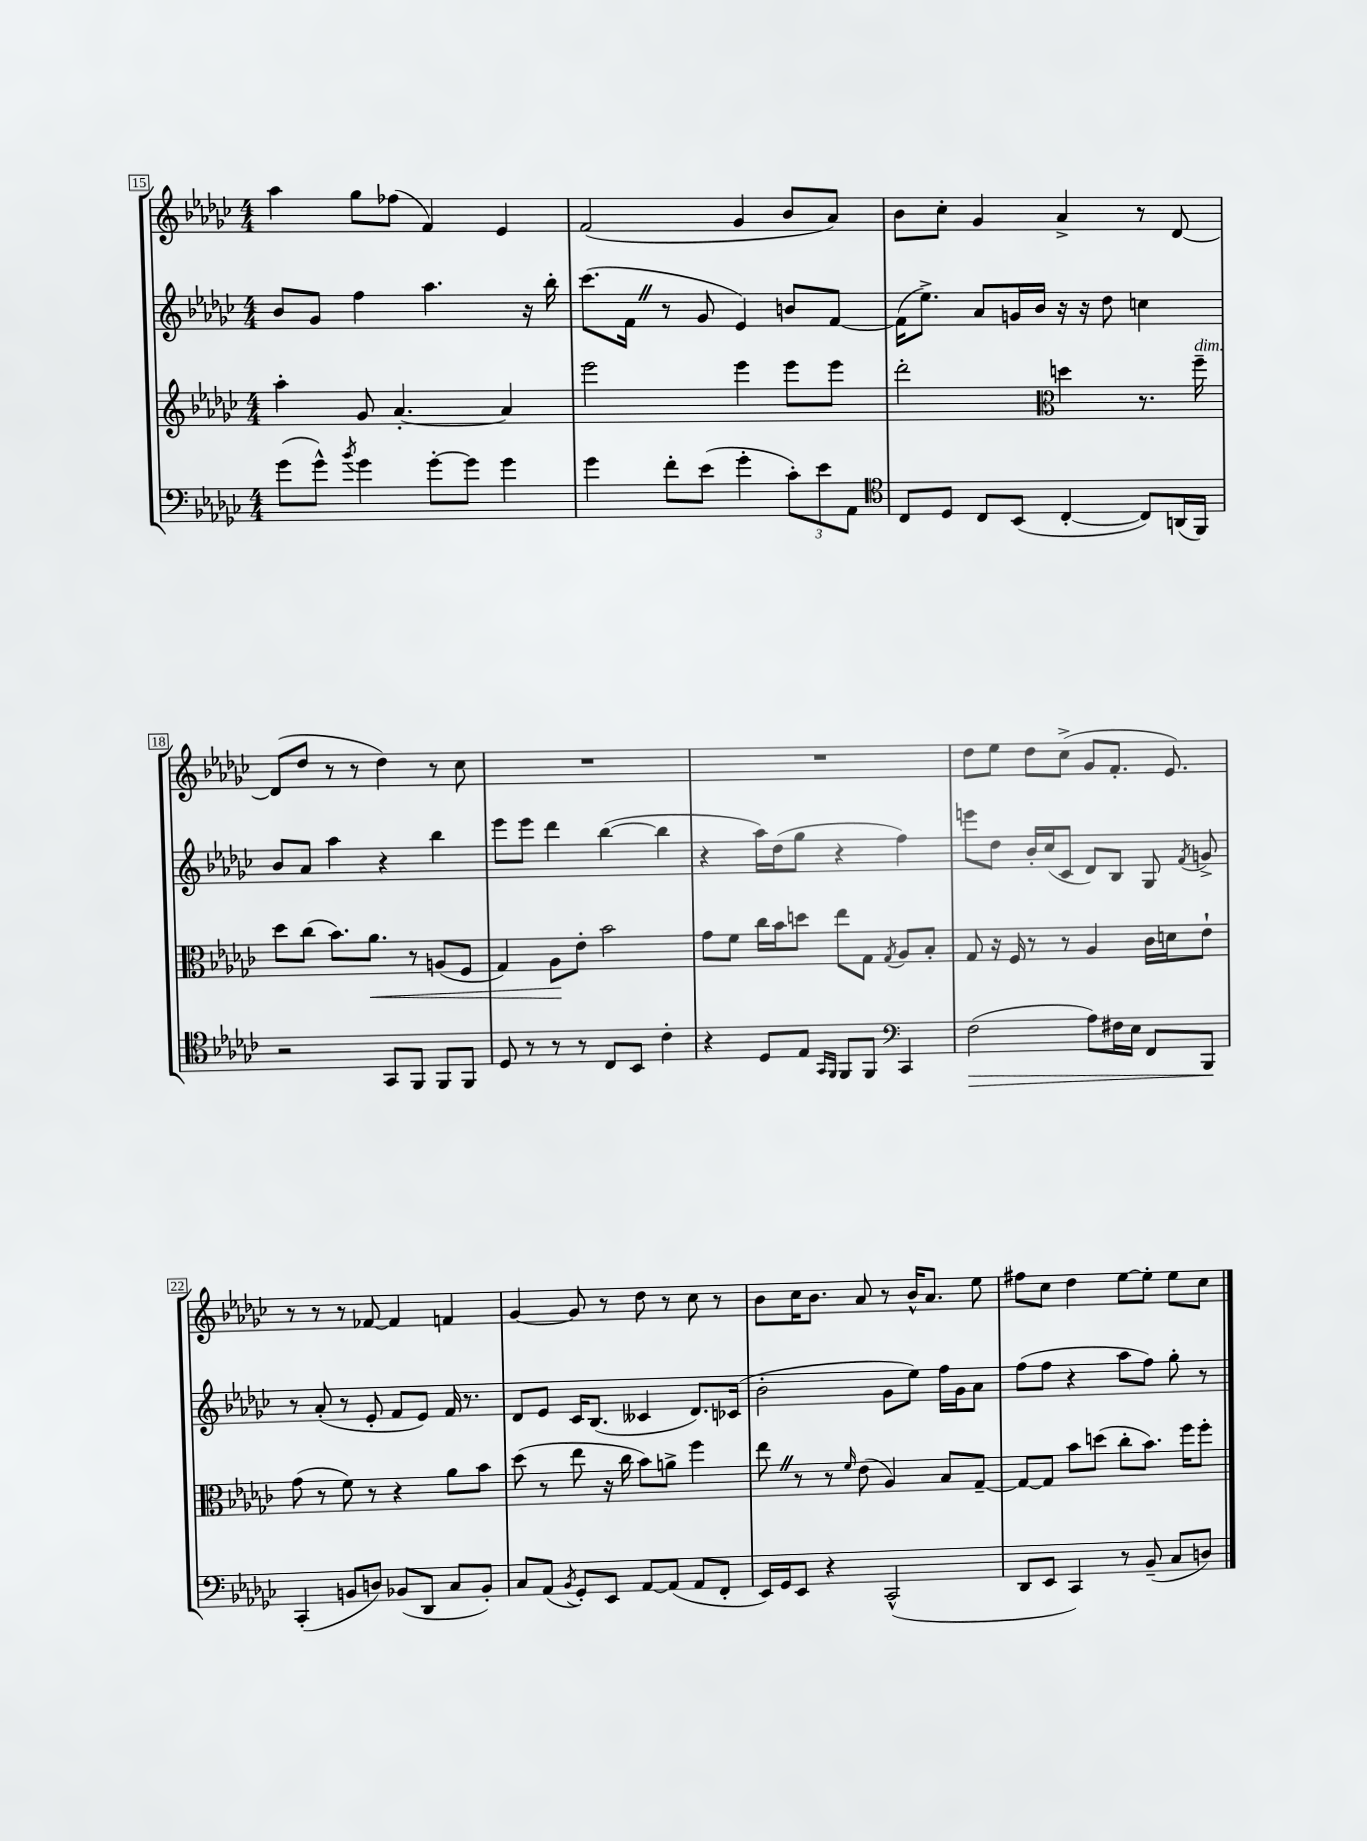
<<
\new StaffGroup <<
\new Staff = "s0" {
    \clef treble \key ges \major \numericTimeSignature \time 4/4
    \autoBeamOff aes''4 ges''8[ fes''8]( f'4) ees'4 |
    f'2( ges'4 bes'8[ aes'8]) |
    bes'8[ ces''8]-. ges'4 aes'4-> r8 des'8~ |
    des'8[( des''8] r8 r8 des''4) r8 ces''8 |
    R1 |
    R1 |
    des''8[ ees''8] des''8[ ces''8]->( ges'8[ f'8.]-. ees'8.) |
    r8 r8 r8 fes'8~ fes'4 f'4 |
    ges'4~ ges'8 r8 des''8 r8 ces''8 r8 |
    bes'8[ ces''16 bes'8.] aes'8 r8 bes'16[-^ aes'8.] ees''8 |
    fis''8[ ces''8] des''4 ees''8[~ ees''8]-. ees''8[ ces''8] \bar "|." |
}
\new Staff = "s1" {
    \clef treble \key ges \major \numericTimeSignature \time 4/4
    \autoBeamOff bes'8[ ges'8] f''4 aes''4. r16 bes''16-. |
    ces'''8.[( f'16] \once \override BreathingSign.text = \markup { \musicglyph "scripts.caesura.straight" } \breathe r8 ges'8 ees'4) b'8[ f'8]~ |
    f'16[( ees''8.]->) aes'8[ g'16 bes'16] r16 r16 des''8 c''4 |
    bes'8[ aes'8] aes''4 r4 bes''4 |
    ees'''8[ ees'''8] des'''4 bes''4~( bes''4 |
    r4 aes''16[) des''16( ges''8] r4 f''4) |
    e'''8[ des''8] bes'16[-. ces''16( ces'8] des'8[) bes8] ges8 \acciaccatura { f'8 } g'8-> |
    r8 aes'8-.( r8 ees'8-. f'8[ ees'8]) f'16 r8. |
    des'8[ ees'8] ces'16[ bes8.]( ceses'4 des'8.[) ces'16]( |
    bes'2-. ges'8[ ees''8]) f''16[ ges'16 aes'8] |
    f''8[( f''8] r4 aes''8[ f''8]) ges''8-. r8 \bar "|." |
}
\new Staff = "s2" {
    \clef treble \key ges \major \numericTimeSignature \time 4/4
    \autoBeamOff aes''4-. ges'8 aes'4.~-. aes'4 |
    ees'''2 ees'''4 ees'''8[ ees'''8] |
    des'''2-. \clef alto d''4 r8. f''16--^\markup { \italic "dim." } |
    des''8[ ces''8]( bes'8.[) aes'8.]\< r8 a8[( f8] |
    ges4) aes8[\! ees'8]-. bes'2 |
    ges'8[ f'8] ces''16[ bes'16 d''8] ees''8[ ges8] \acciaccatura { ges8 } aes8[ bes8]-. |
    ges8 r16 f16 r8 r8 aes4 ces'16[ d'16 ees'8]-! |
    ges'8( r8 f'8) r8 r4 aes'8[ bes'8] |
    des''8( r8 ees''8 r16 ces''16 bes'8[) a'8]-> f''4 |
    ees''8 \once \override BreathingSign.text = \markup { \musicglyph "scripts.caesura.straight" } \breathe r8 r8 \grace { f'16 } ees'8( aes4) bes8[ ges8]~-- |
    ges8[~ ges8] bes'8[ d''8]( ces''8[-. bes'8.]) f''16[ f''8]-. \bar "|." |
}
\new Staff = "s3" {
    \clef bass \key ges \major \numericTimeSignature \time 4/4
    \autoBeamOff ges'8[( ges'8]-^) \acciaccatura { bes'8 } ges'4 ges'8[~-. ges'8] ges'4 |
    ges'4 f'8[-. ees'8]( ges'4-. \tuplet 3/2 { ces'8[-.) ees'8 aes,8] } |
    \clef tenor ces8[ des8] ces8[ bes,8]( ces4~-. ces8[) a,16( f,16]) |
    r2 ges,8[ f,8] f,8[ f,8] |
    des8 r8 r8 r8 ces8[ bes,8] ces'4-. |
    r4 des8[ ees8] \grace { ges,16[ f,16] } f,8[ f,8] \clef bass ces,4 |
    f2\>( aes8[) fis16 ees16] f,8[ bes,,8]\! |
    ces,4-.( b,8[ d8]) bes,8[( des,8] ces8[ bes,8]-.) |
    ces8[ aes,8]( \acciaccatura { bes,8 } ges,8[-.) ees,8] aes,8[~ aes,8]( aes,8[ f,8]-. |
    ees,16[) ges,16 ees,8] r4 ces,2-^( |
    des,8[ ees,8] ces,4) r8 bes,8--( ces8[ d8]) \bar "|." |
}
>>
>>
\layout { \context { \Score currentBarNumber = #15 \override BarNumber.stencil = #(make-stencil-boxer 0.1 0.3 ly:text-interface::print) } }
